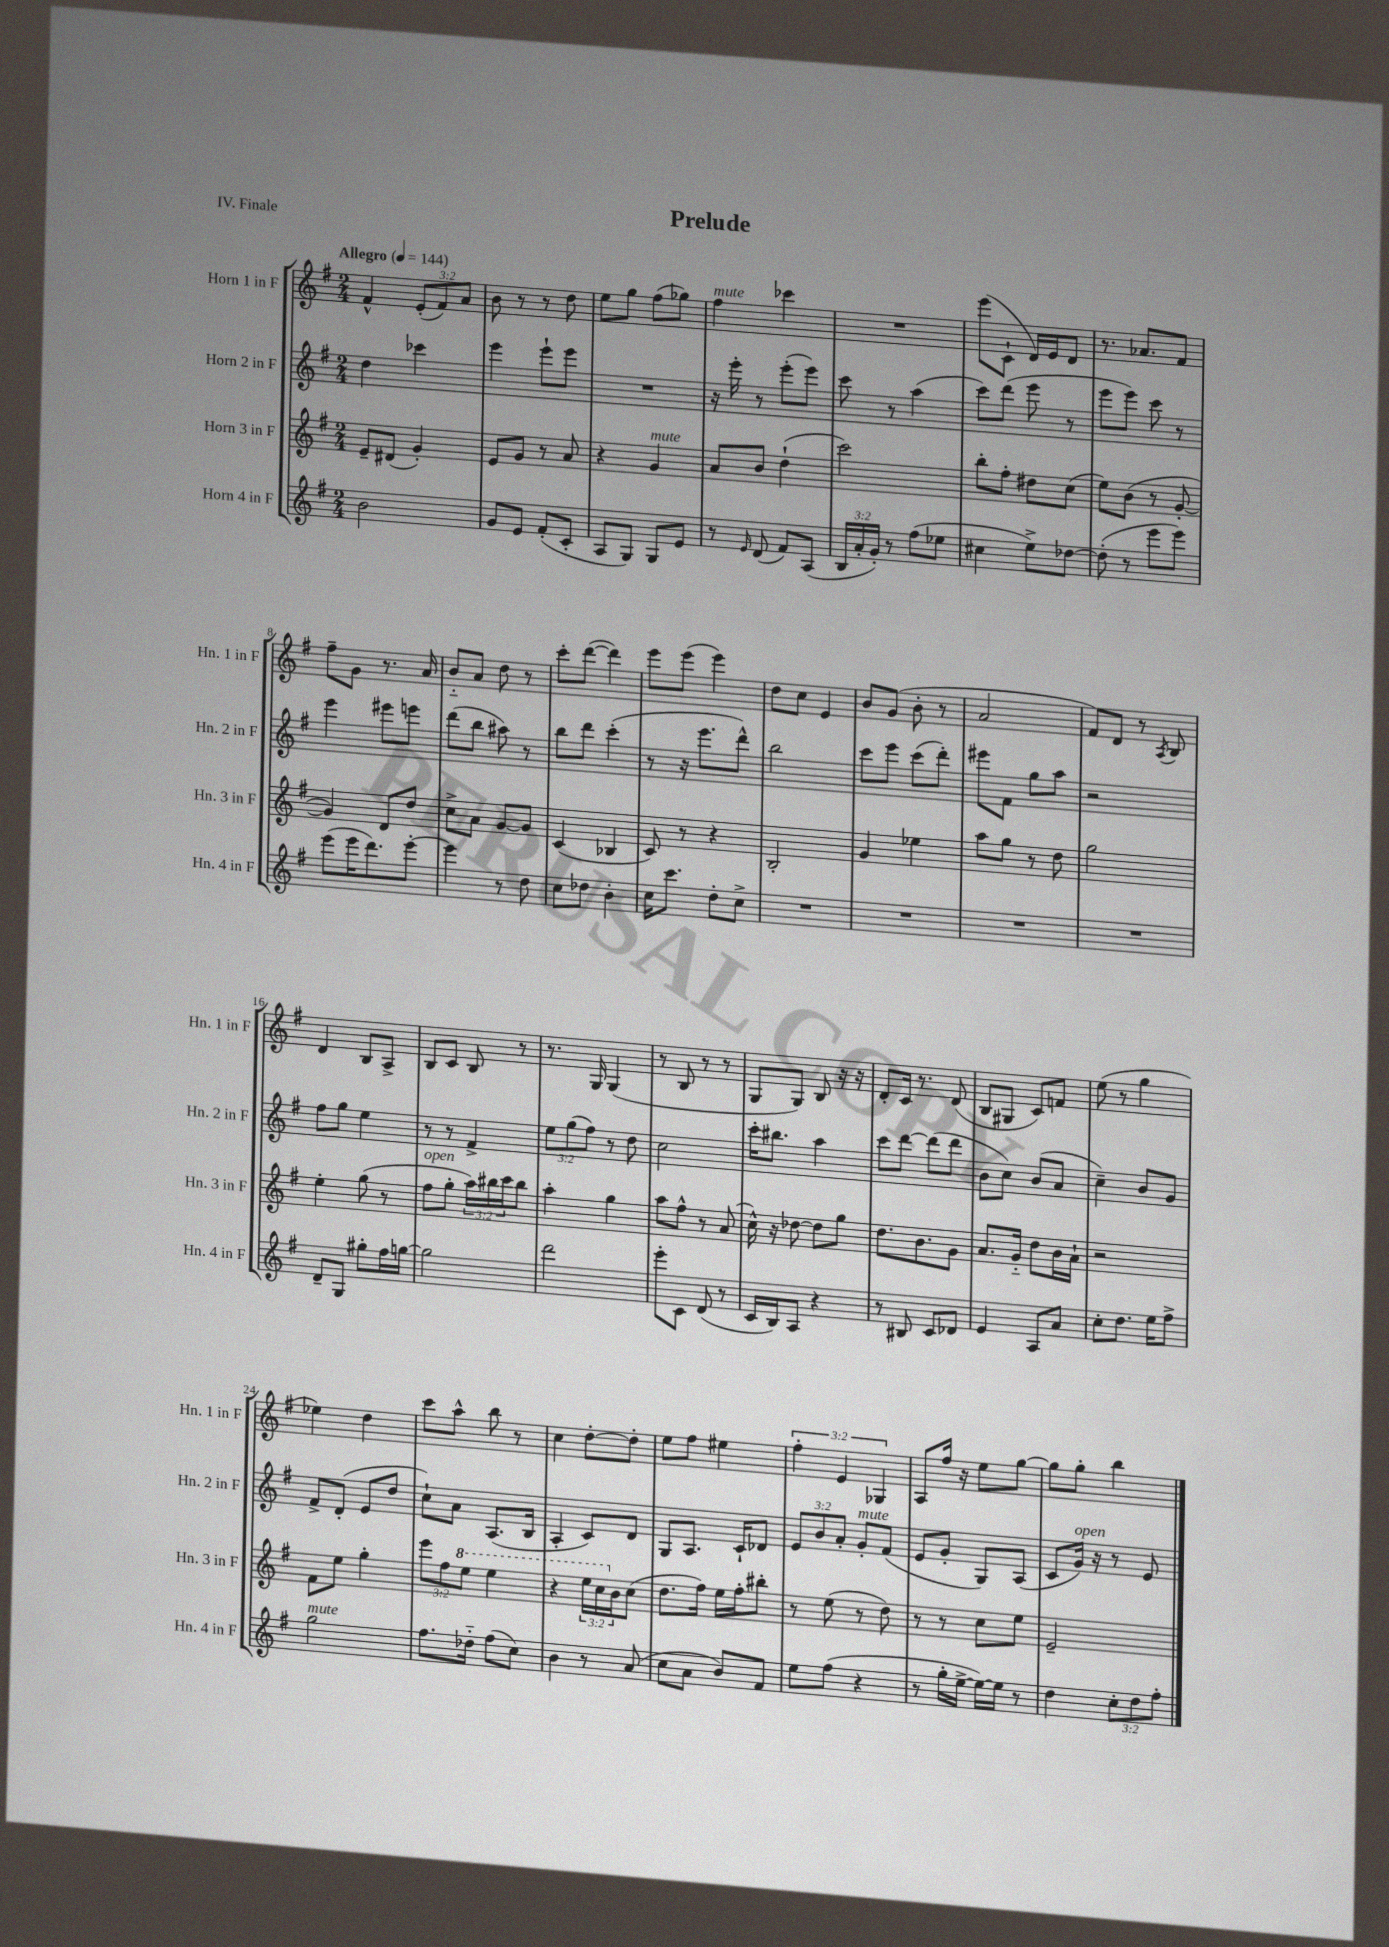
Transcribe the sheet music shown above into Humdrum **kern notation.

**kern	**kern	**kern	**kern
*staff4	*staff3	*staff2	*staff1
*clefG2	*clefG2	*clefG2	*clefG2
*k[f#]	*k[f#]	*k[f#]	*k[f#]
*M2/4	*M2/4	*M2/4	*M2/4
*MM144	*MM144	*MM144	*MM144
2b	8e~	4dd	4f#^^
.	(8d#	.	.
.	4g')	4ccc-	(12e'
.	.	.	12f#)
.	.	.	12a
=	=	=	=
8g	8e	4eee	8b
8e	8g	.	8r
(8f#'	8r	8eee`	8r
8c'	8a	8eee	8dd
=	=	=	=
8A	4r	2r	8ee
8G)	.	.	8gg
8G	4g	.	(8ff#
8e	.	.	8gg-)
=	=	=	=
8r	8a	16r	4ff#
.	.	16eee'	.
16qqe	.	.	.
(8d	8b	8r	.
8f#)	(4dd`	(8eee'	4ccc-
(8A	.	8eee)	.
=	=	=	=
24B	2ccc)	8ccc	2r
24a'	.	.	.
24g')	.	.	.
8r	.	8r	.
(8ff#	.	(4aa	.
8ee-	.	.	.
=	=	=	=
4cc#	8bb'	8ccc)	(8eee
.	8ff#'	(8ddd	8c`
8ee^)	8dd#	8eee	16d)
.	.	.	16e
[8dd-	(8cc	8r	8d
=	=	=	=
(8dd-']	8ee)	8eee	8.r
8r	(8b	8eee)	.
.	.	.	8.a-
8eee	8r	8ccc	.
8eee)	[8g'	8r	8f#
=	=	=	=
(8eee	4g])	4eee	8ff#~
16eee	.	.	8g
8.ddd)	.	.	.
.	8d	8eee#	8.r
[8eee'	8dd	8eee	.
.	.	.	16a
=	=	=	=
4eee]	8cc^	(8ddd	8b'~
.	8a	8bb	8a
8r	[8g	8aa#)	8dd
8dd	8g]	8r	8r
=	=	=	=
8cc	(4c	8bb	8ccc'
8dd-	.	8ddd	([8ddd
4b'	4B-	(4ccc'	4ddd])
=	=	=	=
16cc	8c)	8r	8eee
8.ccc	.	.	.
.	8r	16r	(8eee
.	.	8.eee	.
8dd'	4r	.	4eee)
8cc^	.	8ddd^^)	.
=	=	=	=
2r	2B'	2bb	8dd
.	.	.	8cc
.	.	.	4e
=	=	=	=
2r	4g	8ccc	8b
.	.	8eee	(8g
.	4ee-	(8ccc	8b'
.	.	8ddd')	8r
=	=	=	=
2r	8aa	8eee#	2a
.	8gg	8f#	.
.	8r	8gg	.
.	8dd	8aa	.
=	=	=	=
2r	2gg	2r	8f#)
.	.	.	8d
.	.	.	8r
.	.	.	8qA
.	.	.	8B
=	=	=	=
8d~	4ee'	8ff#	4d
8G	.	8gg	.
8gg#'	(8gg	4ee	8B
16ff#	8r	.	8A^
[16gg	.	.	.
=	=	=	=
2gg]	8ff#	8r	8B
.	8gg'	8r	8c
.	24aa)	4f#^	8B
.	24bb#	.	.
.	24ccc	.	.
.	8bb#	.	8r
=	=	=	=
2ddd	4aa'	12ee	8.r
.	.	(12gg	.
.	.	12ff#)	.
.	.	.	16G
.	4gg	8r	(4G
.	.	8dd	.
=	=	=	=
8eee'	8aa	2cc	8r
8c	8ff#^^	.	8B
(8d	8r	.	8r
8r	(8a	.	8r
=	=	=	=
16c	16cc^^)	16ccc'	8G
16B)	16r	8.bb#	.
8A	[8dd-	.	8G)
4r	8dd-]	4aa	8B
.	8gg	.	16r
.	.	.	16r
=	=	=	=
8r	8.dd	8ccc	8d'
8B#	.	[8ddd	16c
.	8.b	.	8.r
8c	.	(8ddd]	.
8d-	8g	8ddd	(8d
=	=	=	=
4e	8.a	8b	8B
.	.	8cc)	8G#
.	16g'~	.	.
8A	8dd	(8b	8c)
8a	16b	8a	8f
.	16a`	.	.
=	=	=	=
8cc'	2r	4cc~)	(8ee
8.dd	.	.	8r
.	.	8b	4gg
16ee	.	.	.
8ff#^	.	8g	.
=	=	=	=
2gg	8f#	8f#^	4ee-)
.	8ee	(8d'	.
.	4gg'	8e	4dd
.	.	8dd	.
=	=	=	=
8.ff#	12eee	8cc`)	8ccc
.	12ff#	.	.
.	.	8a	8aa^^
.	12eee	.	.
16dd-'~	.	.	.
(8ff#	4eee	(8.A	8bb
8cc)	.	.	8r
.	.	16B	.
=	=	=	=
4b	4r	4A'	4cc
8r	24eee	8c)	[8dd'
.	24ccc	.	.
.	24b	.	.
(8a	(8cc	8d	8dd']
=	=	=	=
8cc	8.dd	8G	8ee
8a	.	8.A	8ff#
.	16ff#)	.	.
8b)	16ee	.	4ee#
.	16ff#'	16c`	.
8f#	8bb#'	8d-	.
=	=	=	=
8ee	8r	12e	6ff#'
.	.	12b	.
(8ff#	(8ee	.	.
.	.	12a'	6e
4r	8r	8g'	.
.	.	.	6G-
.	8dd)	(8f#	.
=	=	=	=
8r	8r	8e	8A
16gg'	8r	8g'	16ff#
[16ee^	.	.	16r
16ee_)	8cc	8G)	8ee
16ee]	.	.	.
8r	8ee	(8A	[8gg
=	=	=	=
4dd	2e~	8c	8gg]
.	.	16g)	8gg'
.	.	16r	.
12cc'	.	8r	4bb
12dd	.	.	.
.	.	8e	.
12ff#'	.	.	.
==	==	==	==
*-	*-	*-	*-
